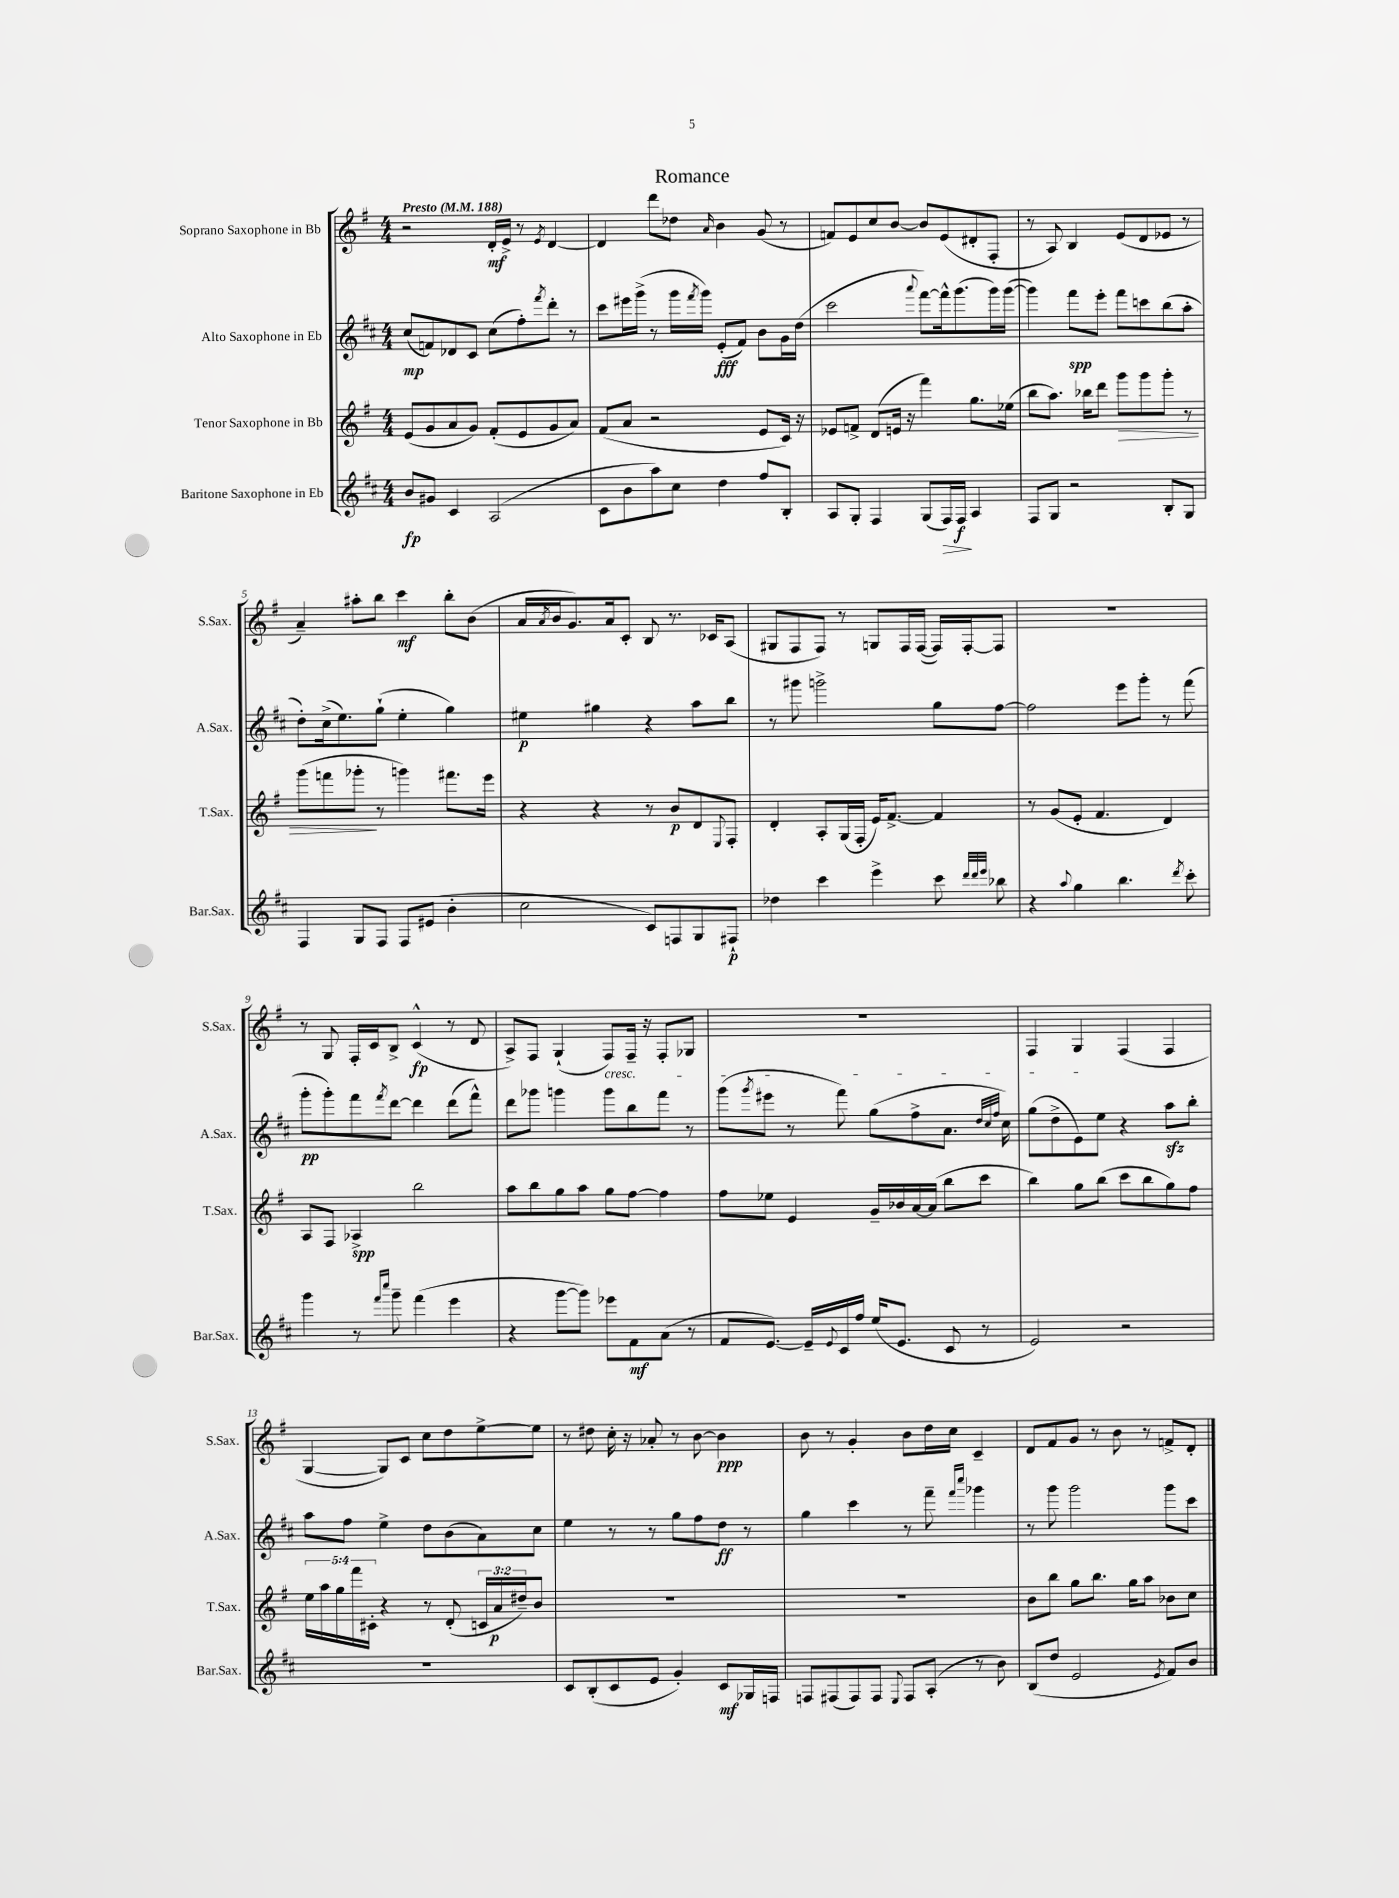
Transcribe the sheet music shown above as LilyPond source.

\header { title = "Romance" }
<<
\new StaffGroup <<
\new Staff = "s0" \with { instrumentName = "Soprano Saxophone in Bb" shortInstrumentName = "S.Sax." } {
    \clef treble \key g \major \numericTimeSignature \time 4/4 \tempo "Presto" 4 = 188
    r2 d'16-.\mf e'16-> r8 \acciaccatura { e'8 } d'4~ |
    d'4 d'''8 des''8 \grace { a'16 } b'4 g'8( r8 |
    f'8) e'8 c''8 b'8~ b'8 e'8( dis'8-. fis8-. |
    r8 a8) b4 e'8( d'8 ees'8 r8 |
    a'4--) ais''8-. b''8 c'''4\mf b''8-. b'8( |
    a'16 \acciaccatura { a'8 } b'16 g'8.) a'16 c'8-. b8 r8. ces'16 a8( |
    gis8 fis8 fis8) r8 g8 fis16 fis16~( fis16) fis16~-. fis8 |
    R1 |
    r8 g8 fis16-. c'16 b8-> c'4-^\fp( r8 d'8 |
    a8->) fis8 g4-!( fis8\cresc) fis16-- r16 fis8-. ges8 |
    R1 |
    fis4 g4\! fis4( fis4 |
    g4~ g8) c'8 c''8 d''8 e''8~-> e''8 |
    r8 dis''8 c''16-. r16 aes'8-. r8 b'8~ b'4\ppp |
    b'8 r8 g'4-. b'8 d''16 c''16 c'4-- |
    d'8 fis'8 g'8 r8 b'8 r8 f'8-> d'8-. \bar "|." |
}
\new Staff = "s1" \with { instrumentName = "Alto Saxophone in Eb" shortInstrumentName = "A.Sax." } {
    \clef treble \key d \major \numericTimeSignature \time 4/4
    cis''8\mp( f'8) des'8 cis'8 cis''8( fis''8-.) \acciaccatura { fis'''8 } d'''8-. r8 |
    cis'''8 eis'''16 g'''16->( r8 g'''16 \acciaccatura { fis'''8 } g'''16) e'8-.\fff( fis'8) b'8 g'16 d''16( |
    cis'''2 \appoggiatura { a'''8 } fis'''8~) fis'''16-^ g'''8.( g'''16) g'''16~( |
    g'''4) fis'''8\spp e'''8-. fis'''8 c'''8 b''8( a''8-. |
    d''8-.) cis''16->( e''8.) g''8-!( e''4-. g''4) |
    eis''4\p gis''4 r4 a''8 b''8 |
    r8 gis'''8 g'''2-> g''8 fis''8~ |
    fis''2 e'''8 g'''8-. r8 fis'''8( |
    g'''8-.\pp g'''8-.) fis'''8 \acciaccatura { fis'''8 } d'''8~ d'''4 d'''8( fis'''8-^) |
    d'''8 ges'''8 g'''4 g'''8 b''8 fis'''8 r8 |
    g'''8( \acciaccatura { g'''8 } eis'''8 r8 fis'''8) g''8( fis''8-> a'8. \grace { d''32 cis''32 fis''32 } cis''16) |
    g''8( d''8-> e'8) e''8 r4 a''8\sfz b''8-. |
    a''8 fis''8 e''4-> d''8 b'8( a'8) cis''8 |
    e''4 r8 r8 g''8 fis''8 d''8\ff r8 |
    g''4 cis'''4 r8 fis'''8-- \grace { fis'''16 cis''''16 } ges'''4 |
    r8 g'''8 g'''2 g'''8 cis'''8 \bar "|." |
}
\new Staff = "s2" \with { instrumentName = "Tenor Saxophone in Bb" shortInstrumentName = "T.Sax." } {
    \clef treble \key g \major \numericTimeSignature \time 4/4 \override Staff.TupletNumber.text = #tuplet-number::calc-fraction-text
    e'8( g'8 a'8 g'8) fis'8-.( e'8 g'8 a'8) |
    fis'8( a'8 r2 e'8 c'16) r16 |
    ees'8 f'8-> d'8( e'16 r16 fis'''4) g''8. ees''16( |
    b''8 a''8.) bes''16 d'''8 g'''8\> g'''8 g'''8-. r8 |
    g'''8( f'''8 ges'''8-.\! r8 g'''4) fis'''8. e'''16 |
    r4 r4 r8 b'8\p d'8 \appoggiatura { e8 } fis8-. |
    d'4-. a8-. g16( fis16-. e'16) fis'8.~-> fis'4 |
    r8 g'8( e'8-. fis'4. d'4) |
    a8 fis8 aes4->\spp b''2 |
    a''8 b''8 g''8 a''8 g''8 fis''8~ fis''4 |
    fis''8 ees''8 e'4 g'16-- bes'16 a'16~ a'16( b''8 c'''8 |
    b''4) g''8 b''8( c'''8 b''8 g''8) fis''8 |
    \tuplet 5/4 { e''16 a''16 g''16 fis'''16 cis'16-. } r4 r8 d'8-.( \tuplet 3/2 { c'16 a'16\p dis''16--) } b'8 |
    R1 |
    R1 |
    b'8 b''8 g''8 b''8. g''16 a''8 bes'8 c''8 \bar "|." |
}
\new Staff = "s3" \with { instrumentName = "Baritone Saxophone in Eb" shortInstrumentName = "Bar.Sax." } {
    \clef treble \key d \major \numericTimeSignature \time 4/4
    b'8\fp gis'8 cis'4 a2( |
    cis'8 b'8 a''8) cis''8 d''4 fis''8 b8-. |
    a8 g8-. fis4 g8( fis16\>) fis16\f\! a4 |
    fis8 g8 r2 b8-. g8 |
    fis4 g8 fis8 fis8 eis'8( b'4-. |
    cis''2 cis'8) f8 g8 fis8-!\p |
    des''4 cis'''4 e'''4-> cis'''8 \grace { d'''32 d'''32 e'''32 } bes''8 |
    r4 \appoggiatura { a''8 } g''4 b''4. \acciaccatura { d'''8 } cis'''8-. |
    g'''4 r8 \grace { fis'''16 cis''''16 } g'''8-- fis'''4( e'''4 |
    r4 g'''8~ g'''8) ees'''8 fis'8\mf a'8( r8 |
    fis'8 e'8.~) e'16-- \appoggiatura { e'8 } cis'16 fis''16 e''16( e'8. cis'8 r8 |
    e'2) r2 |
    R1 |
    cis'8 b8-.( cis'8 e'8 g'4-.) cis'8\mf ges16 f16 |
    f8 fis8( fis8) fis8 \appoggiatura { e8 } fis8 a8-.( r8 b'8) |
    b8( d''8 e'2 \acciaccatura { e'8 } fis'8) b'8 \bar "|." |
}
>>
>>
